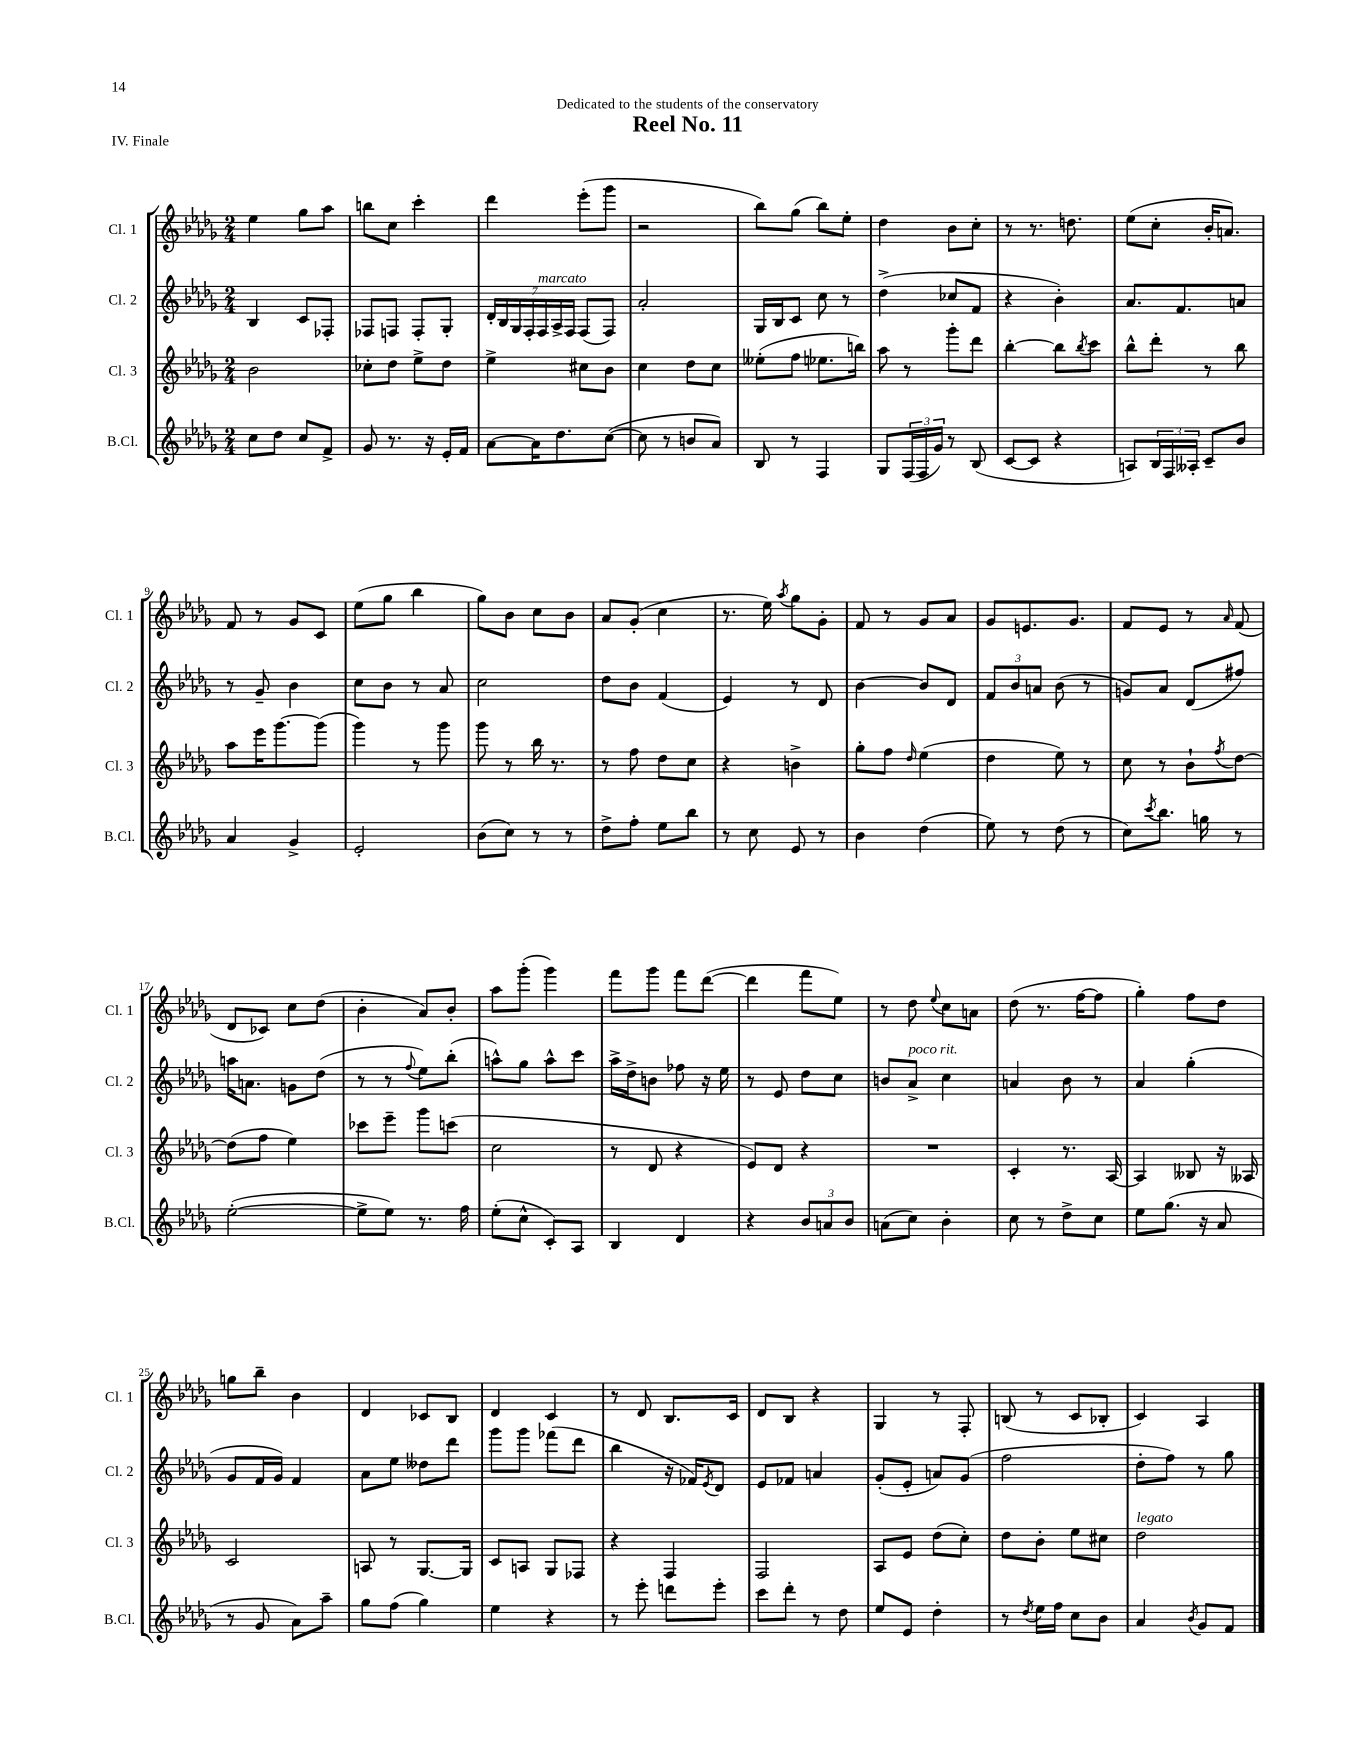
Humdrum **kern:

**kern	**kern	**kern	**kern
*staff4	*staff3	*staff2	*staff1
*clefG2	*clefG2	*clefG2	*clefG2
*k[b-e-a-d-g-]	*k[b-e-a-d-g-]	*k[b-e-a-d-g-]	*k[b-e-a-d-g-]
*M2/4	*M2/4	*M2/4	*M2/4
8cc	2b-	4B-	4ee-
8dd-	.	.	.
8cc	.	8c	8gg-
8f^	.	8F-'	8aa-
=	=	=	=
8g-	8cc-'	8F-	8bb
8.r	8dd-	8F	8cc
.	8ee-^	8F'	4ccc'
16r	.	.	.
16e-'	8dd-	8G-'	.
16f	.	.	.
=	=	=	=
[8a-	4ee-^	28d-'	4ddd-
.	.	28B-	.
.	.	28G-	.
.	.	28F'	.
16a-]	.	.	.
.	.	28F	.
.	.	28A-^	.
8.dd-	.	.	.
.	.	28F	.
.	8cc#	(8F	(8eee-'
([8cc	8b-	8F)	8ggg-
=	=	=	=
8cc]	4cc	2a-'	2r
8r	.	.	.
8b	8dd-	.	.
8a-)	8cc	.	.
=	=	=	=
8B-	(8ee--'	16G-	8bb-)
.	.	16B-	.
8r	8ff	8c	(8gg-
4F	8.ee-	8cc	8bb-)
.	.	8r	8ee-'
.	16bb)	.	.
=	=	=	=
8G-	8aa-	(4dd-^	4dd-
(24F	8r	.	.
24F	.	.	.
24g-)	.	.	.
8r	8ggg-'	8cc-	8b-
(8B-	8ddd-	8f	8cc'
=	=	=	=
[8c	[4bb-'	4r	8r
8c]	.	.	8.r
4r	8bb-]	4b-')	.
.	.	.	8.dd
.	8qbb-	.	.
.	8ccc	.	.
=	=	=	=
8A)	8bb-^^	8.a-	(8ee-
24B-	8ddd-'	.	8cc'
24F	.	.	.
.	.	8.f	.
24A--'	.	.	.
8c~	8r	.	16b-'
.	.	.	8.a)
8b-	8bb-	8a	.
=	=	=	=
4a-	8aa-	8r	8f
.	16eee-	8g-~	8r
.	[8.ggg-	.	.
4g-^	.	4b-	8g-
.	(8ggg-]	.	8c
=	=	=	=
2e-'	4ggg-)	8cc	(8ee-
.	.	8b-	8gg-
.	8r	8r	4bb-
.	8ggg-	8a-	.
=	=	=	=
(8b-	8ggg-	2cc	8gg-)
8cc)	8r	.	8b-
8r	16bb-	.	8cc
.	8.r	.	.
8r	.	.	8b-
=	=	=	=
8dd-^	8r	8dd-	8a-
8ff'	8ff	8b-	(8g-'
8ee-	8dd-	(4f	4cc
8bb-	8cc	.	.
=	=	=	=
8r	4r	4e-)	8.r
8cc	.	.	.
.	.	.	16ee-)
.	.	.	8qaa-
8e-	4b^	8r	8gg-
8r	.	8d-	8g-'
=	=	=	=
4b-	8gg-'	[4b-	8f
.	8ff	.	8r
.	16qqdd-	.	.
(4dd-	(4ee-	8b-]	8g-
.	.	8d-	8a-
=	=	=	=
8ee-)	4dd-	12f	8g-
.	.	12b-	.
8r	.	.	8.e
.	.	12a	.
(8dd-	8ee-)	(8b-	.
.	.	.	8.g-
8r	8r	8r	.
=	=	=	=
8cc)	8cc	8g)	8f
8qccc	.	.	.
8.bb-	8r	8a-	8e-
.	8b-`	(8d-	8r
16gg	.	.	.
.	8qff	.	16qqa-
8r	[8dd-	8ff#)	(8f
=	=	=	=
([2ee-'	(8dd-]	16aa	8d-
.	.	8.a	.
.	8ff	.	8c-)
.	4ee-)	8g	8cc
.	.	(8dd-	(8dd-
=	=	=	=
8ee-^]	8ccc-	8r	4b-'
8ee-)	8eee-~	8r	.
.	.	8qqff	.
8.r	8ggg-	8ee-)	8a-)
.	(8ccc	(8bb-'	8b-'
16ff	.	.	.
=	=	=	=
(8ee-'	2cc	8aa^^)	8aa-
8cc^^	.	8gg-	(8ggg-'
8c')	.	8aa^^	4ggg-)
8A-	.	8ccc	.
=	=	=	=
4B-	8r	16aa-^	8fff
.	.	16dd-^	.
.	8d-	8b	8ggg-
4d-	4r	8ff-	8fff
.	.	16r	([8ddd-
.	.	16ee-	.
=	=	=	=
4r	8e-)	8r	4ddd-]
.	8d-	8e-	.
12b-	4r	8dd-	8fff
12a	.	.	.
.	.	8cc	8ee-)
12b-	.	.	.
=	=	=	=
(8a	2r	8b	8r
8cc)	.	8a-^	8dd-
.	.	.	8qqee-
4b-'	.	4cc	8cc
.	.	.	8a
=	=	=	=
8cc	4c'	4a	(8dd-
8r	.	.	8.r
8dd-^	8.r	8b-	.
.	.	.	[16ff
8cc	.	8r	8ff]
.	[16A-	.	.
=	=	=	=
8ee-	4A-]	4a-	4gg-')
(8.gg-	.	.	.
.	8B--	(4gg-'	8ff
16r	.	.	.
8a-	16r	.	8dd-
.	16A--	.	.
=	=	=	=
8r	2c	8g-	8gg
8g-	.	16f	8bb-~
.	.	16g-)	.
8a-)	.	4f	4b-
8aa-~	.	.	.
=	=	=	=
8gg-	8A	8a-	4d-
(8ff	8r	8ee-	.
4gg-)	[8.G-	8dd--	8c-
.	.	8ddd-	8B-
.	16G-]	.	.
=	=	=	=
4ee-	8c	8ggg-	4d-
.	8A	8ggg-	.
4r	8G-	(8fff-	4c
.	8F-	8ddd-	.
=	=	=	=
8r	4r	4bb-	8r
8eee-'	.	.	8d-
8ddd	4F	16r	8.B-
.	.	16f-)	.
.	.	8qe-	.
8eee-'	.	8d-	.
.	.	.	16c
=	=	=	=
8ccc	2F	8e-	8d-
8ddd-'	.	8f-	8B-
8r	.	4a	4r
8dd-	.	.	.
=	=	=	=
8ee-	8A-	(8g-'	4G-
8e-	8e-	8e-'	.
4dd-'	(8dd-	8a)	8r
.	8cc')	(8g-	8F'
=	=	=	=
8r	8dd-	2ff	(8B
8qdd-	.	.	.
16ee-	8b-'	.	8r
16ff	.	.	.
8cc	8ee-	.	8c
8b-	8cc#	.	8B-'
=	=	=	=
4a-	2dd-	8dd-'	4c)
.	.	8ff)	.
8qb-	.	.	.
8g-	.	8r	4A-
8f	.	8gg-	.
==	==	==	==
*-	*-	*-	*-
